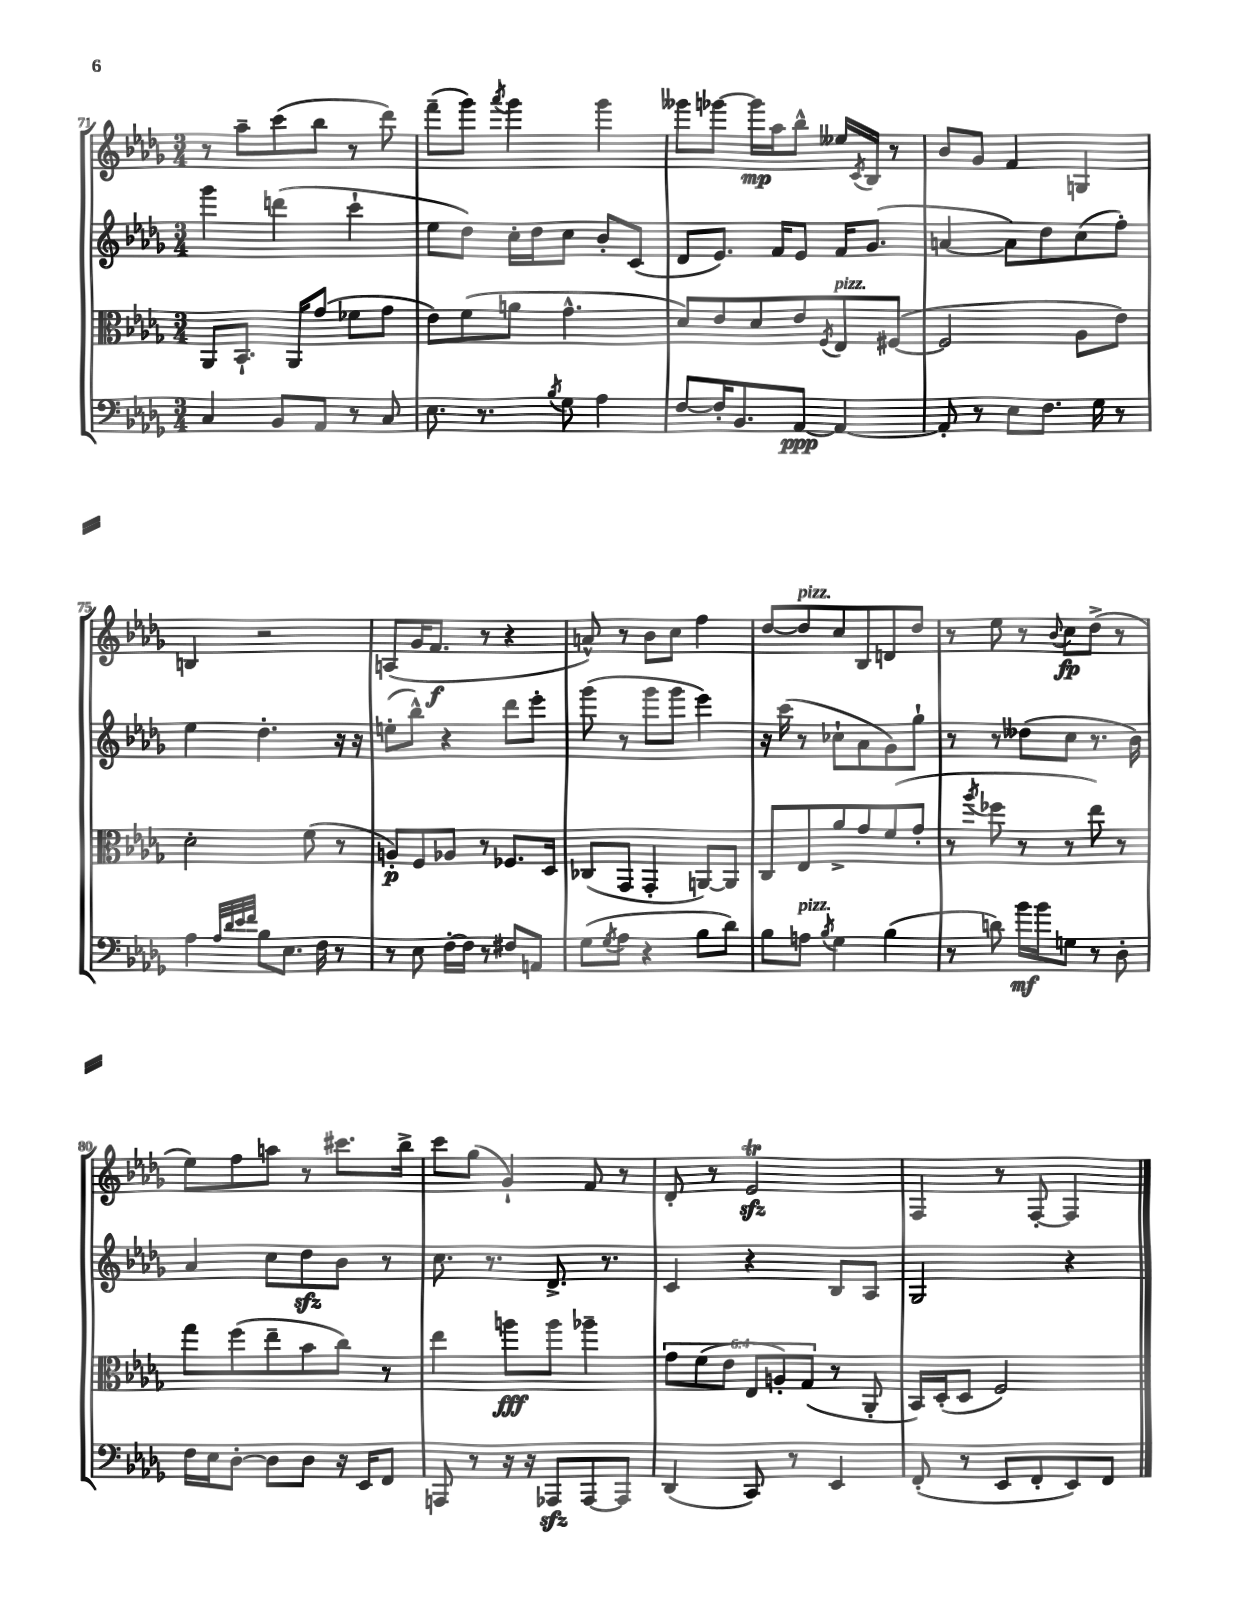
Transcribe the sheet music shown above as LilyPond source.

<<
\new StaffGroup <<
\new Staff = "s0" {
    \clef treble \key des \major \numericTimeSignature \time 3/4
    r8 aes''8-- c'''8( bes''8 r8 des'''8) |
    f'''8--( ges'''8) \acciaccatura { aes'''8 } ges'''4 ges'''4 |
    geses'''8 ges'''8~ ges'''16\mp aes''16 bes''8-^ eeses''16 \acciaccatura { c'8 } bes16 r8 |
    bes'8 ges'8 f'4 g4 |
    b4 r2 |
    a8( ges'16 f'8.\f r8 r4 |
    a'8-^) r8 bes'8 c''8 f''4 |
    des''8~ des''8^\markup { \italic "pizz." } c''8 bes8 d'8 des''8 |
    r8 ees''8 r8 \appoggiatura { bes'8 } c''8\fp des''8->( r8 |
    ees''8) f''8 a''8 r8 cis'''8. bes''16-> |
    c'''8 ges''8( ges'4-!) f'8 r8 |
    des'8-. r8 ees'2\trill\sfz |
    f4 r8 f8~-. f4 \bar "|." |
}
\new Staff = "s1" {
    \clef treble \key des \major \numericTimeSignature \time 3/4
    ges'''4 d'''4( c'''4-! |
    ees''8 des''8) c''16-. des''16 c''8 bes'8-. c'8( |
    des'8 ees'8.) f'16 ees'8 f'16 ges'8.( |
    a'4~ a'8) des''8 c''8( f''8-.) |
    ees''4 des''4.-. r16 r16 |
    e''8-.( bes''8-^) r4 des'''8 ees'''8-. |
    ges'''8( r8 ges'''8 ges'''8 ees'''4) |
    r16 c'''16( r8 ces''8-! aes'8 ges'8) ges''8-! |
    r8 r8 deses''8( c''8 r8. bes'16) |
    aes'4 c''8 des''8\sfz bes'8 r8 |
    c''8. r8. des'8.-> r8. |
    c'4 r4 bes8 aes8 |
    ges2 r4 \bar "|." |
}
\new Staff = "s2" {
    \clef alto \key des \major \numericTimeSignature \time 3/4 \override Staff.TupletNumber.text = #tuplet-number::calc-fraction-text
    aes,8 bes,8.-! aes,16 ges'8( fes'8 ges'8 |
    ees'8) f'8( a'8 ges'4.-^ |
    des'8) ees'8 des'8 ees'8 \acciaccatura { f8 } ees8^\markup { \italic "pizz." } fis8~( |
    fis2 aes8 ees'8) |
    des'2-. f'8( r8 |
    a8-.\p) f8 aes8 r8 fes8. des16 |
    ces8( ges,8 ges,4-. a,8~) a,8 |
    c8 ees8 aes'8-> ges'8 f'8( ges'8-. |
    r8 \acciaccatura { aes''8 } fes''8 r8 r8 ees''8) r8 |
    ges''8 f''8( ees''8-- bes'8 c''8) r8 |
    ees''4 a''8\fff a''8 aes''4-- |
    \tuplet 6/4 { ges'8 f'8( ees'8 ees8 a8-.) ges8( } r8 aes,8-. |
    bes,16) des16-.( des8 f2) \bar "|." |
}
\new Staff = "s3" {
    \clef bass \key des \major \numericTimeSignature \time 3/4
    c4 bes,8 aes,8 r8 c8 |
    ees8. r8. \acciaccatura { bes8 } ges8 aes4 |
    f8~ f16-. bes,8. aes,8~\ppp aes,4~ |
    aes,8-. r8 ees8 f8. ges16 r8 |
    aes4 \grace { aes32 des'32 ees'32 f'32 } bes8 ees8. f16 r8 |
    r8 ees8 f16~-. f16 r8 fis8 a,8 |
    ges8( \acciaccatura { ges8 } aes8 r4 bes8 des'8) |
    bes8 a8^\markup { \italic "pizz." } \acciaccatura { bes8 } ges4 bes4( |
    r8 d'8) bes'16\mf bes'16 g8 r8 des8-. |
    f16 ees16 des8~-. des8 des8 r16 ees,16 f,8 |
    a,,8 r8 r16 r16 aes,,8\sfz aes,,8~ aes,,8 |
    des,4( c,8) r8 ees,4 |
    f,8-.( r8 ees,8 f,8-. ees,8) f,8 \bar "|." |
}
>>
>>
\layout { \context { \Score currentBarNumber = #71 } }
